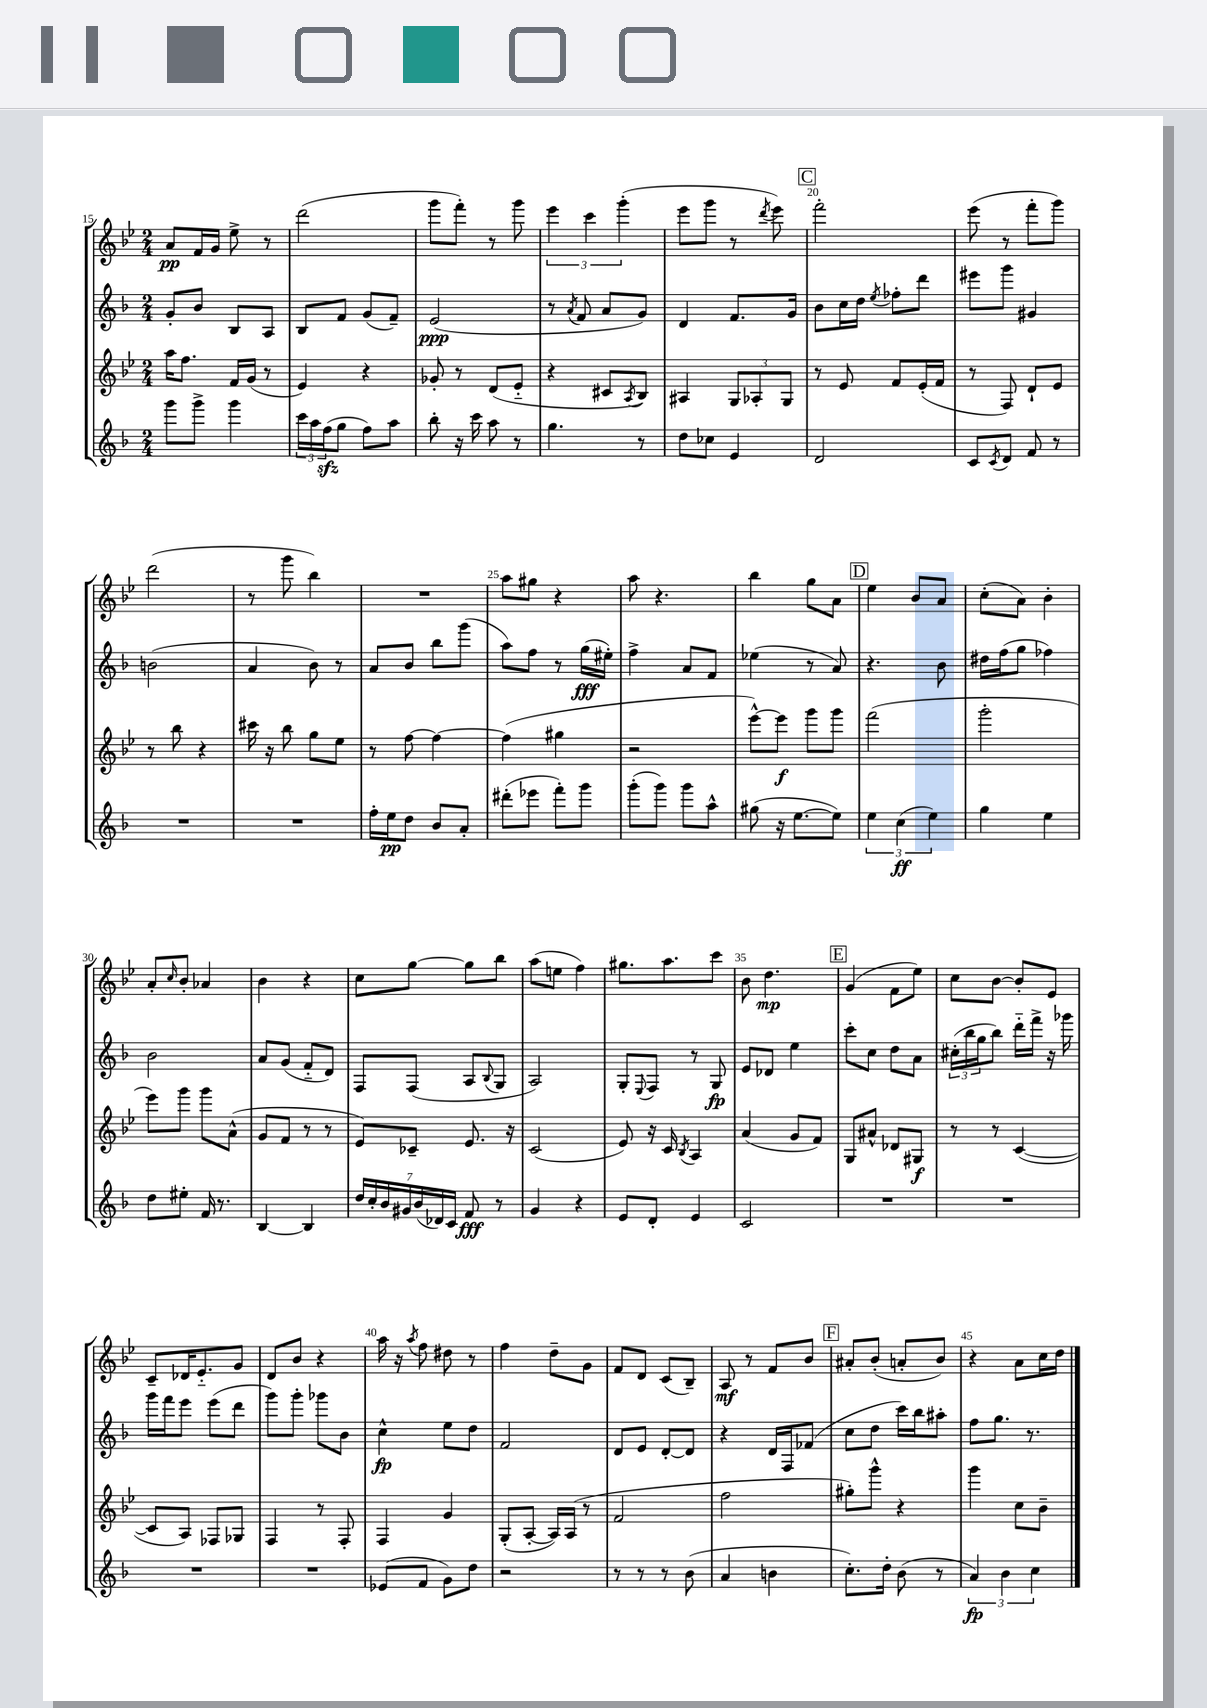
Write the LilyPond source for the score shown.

<<
\new StaffGroup <<
\new Staff = "s0" {
    \clef treble \key bes \major \numericTimeSignature \time 2/4
    a'8\pp f'16 g'16 ees''8-> r8 |
    d'''2( |
    g'''8 f'''8-.) r8 g'''8 |
    \tuplet 3/2 { ees'''4 c'''4 g'''4-.( } |
    ees'''8 g'''8 r8 \acciaccatura { d'''8 } ees'''8) |
    \mark \markup { \box "C" } f'''2-. |
    ees'''8( r8 f'''8-. g'''8) |
    d'''2( |
    r8 g'''8 bes''4) |
    R2 |
    a''8 gis''8 r4 |
    a''8 r4. |
    bes''4 g''8 a'8 |
    \mark \markup { \box "D" } ees''4 bes'8 a'8 |
    c''8-.( a'8) bes'4-. |
    a'8-. \grace { c''16 } bes'8-. aes'4 |
    bes'4 r4 |
    c''8 g''8~ g''8 bes''8 |
    a''8( e''8 f''4) |
    gis''8. a''8. c'''8 |
    bes'8 d''4.\mp |
    \mark \markup { \box "E" } g'4( f'8 ees''8) |
    c''8 bes'8~ bes'8-. ees'8 |
    c'8-- des'16 ees'8.-_ g'8 |
    d'8 bes'8 r4 |
    a''16 r16 \acciaccatura { a''8 } f''8 dis''8 r8 |
    f''4 d''8-- g'8 |
    f'8 d'8 c'8( bes8--) |
    a8\mf r8 f'8 bes'8 |
    \mark \markup { \box "F" } ais'8-. bes'8-.( a'8-. bes'8) |
    r4 a'8 c''16 d''16 \bar "|." |
}
\new Staff = "s1" {
    \clef treble \key f \major \numericTimeSignature \time 2/4
    g'8-. bes'8 bes8 a8 |
    bes8 f'8 g'8( f'8--) |
    e'2\ppp( |
    r8 \acciaccatura { a'8 } f'8 a'8 g'8) |
    d'4 f'8. g'16 |
    \mark \markup { \box "C" } bes'8 c''16 d''16 \acciaccatura { e''8 } fes''8-. d'''8 |
    eis'''8 g'''8 gis'4 |
    b'2( |
    a'4 bes'8) r8 |
    a'8 bes'8 bes''8 g'''8( |
    a''8) f''8 r8 g''16\fff( eis''16-.) |
    f''4-> a'8 f'8 |
    ees''4( r8 a'8) |
    \mark \markup { \box "D" } r4. bes'8 |
    dis''16 f''16( g''8 fes''4) |
    bes'2 |
    a'8 g'8( f'8-_ d'8) |
    f8 f8( a8 \appoggiatura { bes8 } g8 |
    a2) |
    g8-. \appoggiatura { e8 } f8 r8 g8\fp |
    e'8 des'8 e''4 |
    \mark \markup { \box "E" } c'''8-. c''8 d''8 a'8 |
    \tuplet 3/2 { cis''16-.( bes''16 g''16 } bes''8) d'''16-_ f'''16-> r16 ges'''16 |
    g'''16 f'''16 e'''8 e'''8( d'''8 |
    g'''8) g'''8-. ges'''8 bes'8 |
    c''4-^\fp e''8 d''8 |
    f'2 |
    d'8 e'8 d'8~-. d'8 |
    r4 d'16 f16 fes'8( |
    \mark \markup { \box "F" } c''8 d''8 c'''16) bes''16 ais''8-. |
    f''8 g''8. r8. \bar "|." |
}
\new Staff = "s2" {
    \clef treble \key bes \major \numericTimeSignature \time 2/4
    a''16 f''8. f'16 g'16( r8 |
    ees'4) r4 |
    ges'8-. r8 d'8( ees'8-_ |
    r4 cis'8 \acciaccatura { a8 } bes8) |
    ais4 \tuplet 3/2 { g8 aes8-. g8 } |
    \mark \markup { \box "C" } r8 ees'8 f'8 ees'16-.( f'16 |
    r8 f8) d'8-! ees'8 |
    r8 bes''8 r4 |
    cis'''16 r16 bes''8 g''8 ees''8 |
    r8 f''8~ f''4~ |
    f''4( gis''4 |
    r2 |
    ees'''8~-^) ees'''8\f g'''8 g'''8 |
    \mark \markup { \box "D" } f'''2( |
    g'''2-. |
    ees'''8) g'''8 g'''8 a'8-^( |
    g'8 f'8 r8 r8 |
    ees'8) ces'8-- ees'8. r16 |
    c'2( |
    ees'8) r16 c'16 \acciaccatura { bes8 } a4 |
    a'4( g'8 f'8) |
    \mark \markup { \box "E" } g8 ais'8-^ des'8 gis8\f |
    r8 r8 c'4~( |
    c'8 a8) fes8 ges8 |
    f4 r8 f8-. |
    f4 g'4 |
    g8-.( a8~-. a16) a16( r8 |
    f'2 |
    f''2 |
    \mark \markup { \box "F" } gis''8-.) g'''8-^ r4 |
    g'''4 c''8 bes'8-- \bar "|." |
}
\new Staff = "s3" {
    \clef treble \key f \major \numericTimeSignature \time 2/4
    g'''8 g'''8-> g'''4 |
    \tuplet 3/2 { c'''16 a''16 f''16\sfz( } g''8 f''8) a''8 |
    bes''8-. r16 c'''16 a''8 r8 |
    g''4. r8 |
    d''8 ces''8 e'4 |
    \mark \markup { \box "C" } d'2 |
    c'8 \acciaccatura { c'8 } d'8 f'8 r8 |
    R2 |
    R2 |
    f''16-. e''16\pp d''8 bes'8 a'8-. |
    dis'''8-.( ees'''8 f'''8-.) g'''8 |
    g'''8-.( g'''8) g'''8 a''8-^ |
    gis''8( r16 e''8.~ e''8) |
    \mark \markup { \box "D" } \tuplet 3/2 { e''4 c''4\ff( e''4) } |
    g''4 e''4 |
    d''8 eis''8-. f'16 r8. |
    bes4~ bes4 |
    \tuplet 7/4 { d''16 c''16-. bes'16 gis'16 bes'16( des'16) c'16 } f'8\fff r8 |
    g'4 r4 |
    e'8 d'8-. e'4 |
    c'2 |
    \mark \markup { \box "E" } R2 |
    R2 |
    R2 |
    R2 |
    ees'8( f'8 g'8) d''8 |
    r2 |
    r8 r8 r8 bes'8( |
    a'4 b'4 |
    \mark \markup { \box "F" } c''8.-.) d''16-. bes'8( r8 |
    \tuplet 3/2 { a'4\fp) bes'4 c''4 } \bar "|." |
}
>>
>>
\layout { \context { \Score currentBarNumber = #15 \override BarNumber.break-visibility = ##(#f #t #t) barNumberVisibility = #(every-nth-bar-number-visible 5) } }
